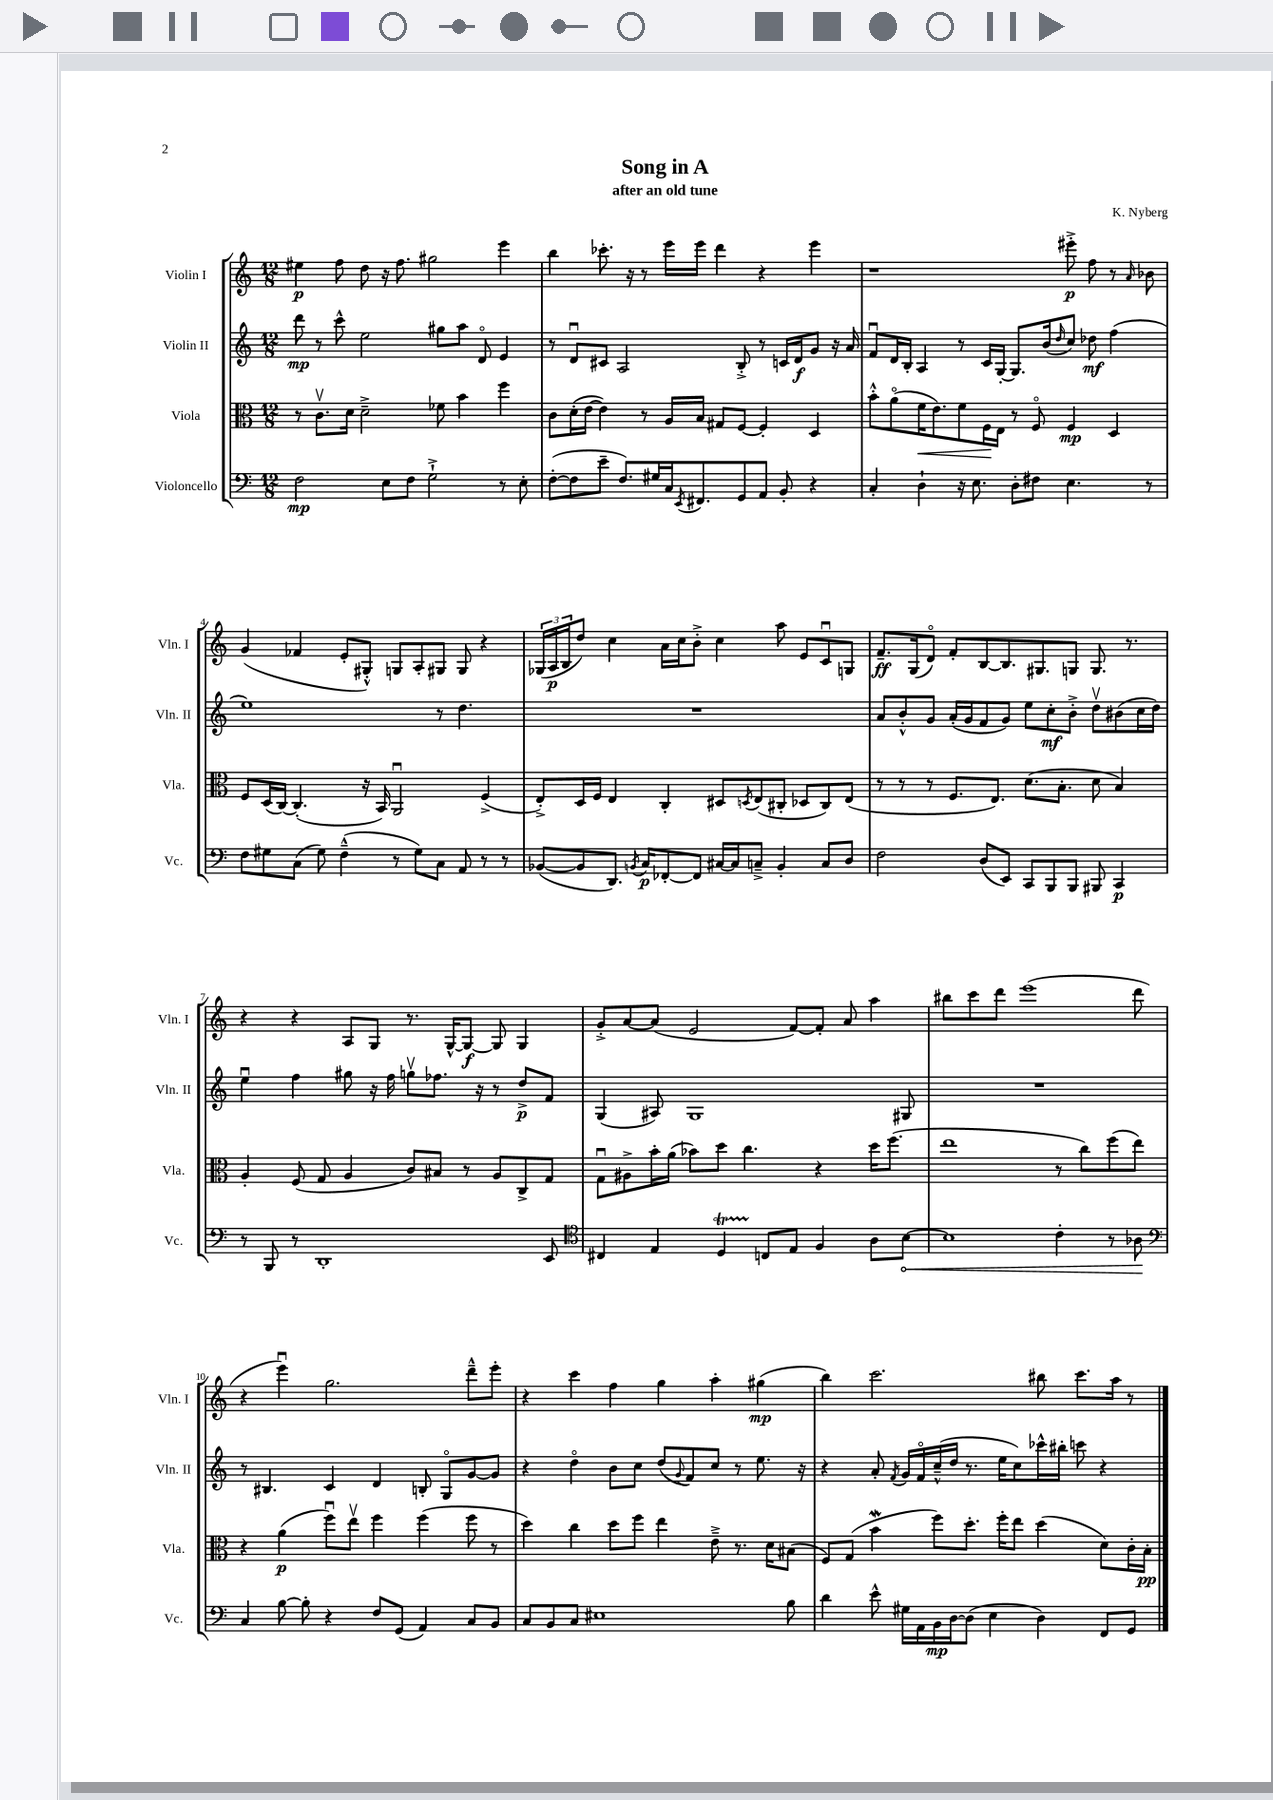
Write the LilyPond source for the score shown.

\header { title = "Song in A" composer = "K. Nyberg" subtitle = "after an old tune" }
<<
\new StaffGroup <<
\new Staff = "s0" \with { instrumentName = "Violin I" shortInstrumentName = "Vln. I" } {
    \clef treble \key c \major \numericTimeSignature \time 12/8
    eis''4\p f''8 d''8 r16 f''8. gis''2 e'''4 |
    b''4 ces'''8.-. r16 r8 e'''16 e'''16 d'''4 r4 e'''4 |
    r1 eis'''8-.->\p f''8 r8 \grace { a'16 } bes'8 |
    g'4( fes'4 e'8-. gis8-.-^) g8 a8-. gis8 gis8 r4 |
    \tuplet 3/2 { ges16( a16\p b16 } d''8) c''4 a'16 c''16 b'8-.-> c''4 a''8 e'8 c'8\downbow g8 |
    f'8.--\ff g16( d'8\flageolet) f'8-. b8~ b8. gis8. g8 g8. r8. |
    r4 r4 a8 g8 r8. g16~-^ g8~\f g8 g4 |
    g'8-.-> a'8~ a'8( e'2 f'8~) f'8-. a'8 a''4 |
    bis''8 c'''8 d'''8 e'''1( d'''8 |
    r4 e'''4\downbow) g''2. d'''8---^ e'''8-. |
    r4 c'''4 f''4 g''4 a''4-. gis''4\mp( |
    b''4) c'''2. bis''8 c'''8. a''16 r8 \bar "|." |
}
\new Staff = "s1" \with { instrumentName = "Violin II" shortInstrumentName = "Vln. II" } {
    \clef treble \key c \major \numericTimeSignature \time 12/8
    d'''8\mp r8 c'''8-^ e''2 gis''8 a''8 d'8\flageolet e'4 |
    r8 d'8\downbow cis'8 a2 b8-.-> r8 c'16 d'16\f g'8 r16 a'16 |
    f'8\downbow d'16 b16-. a4 r8 c'16 g16~-. g8. b'16( \grace { d''16 } c''8) des''8\mf f''4( |
    e''1) r8 d''4. |
    R1. |
    a'8 b'8-.-^ g'8 a'16-.( g'16 f'8 g'8) e''8 c''8-.\mf b'8-.-> d''8\upbow bis'8( c''16 d''16) |
    e''4\downbow f''4 gis''8 r16 f''16 g''8\upbow fes''8. r16 r8 d''8->\p f'8 |
    g4( ais8) g1 gis8 |
    R1. |
    r8 bis4. c'4 d'4 b8-. g8\flageolet g'8~ g'8 |
    r4 d''4\flageolet b'8 c''8 d''8( \appoggiatura { g'8 } f'8) c''8 r8 e''8. r16 |
    r4 a'8-. \acciaccatura { f'8 } g'16 f'16\flageolet c''16---^( d''16 r8. e''16 c''8) ces'''16-^ bis''16-. c'''8 r4 \bar "|." |
}
\new Staff = "s2" \with { instrumentName = "Viola" shortInstrumentName = "Vla." } {
    \clef alto \key c \major \numericTimeSignature \time 12/8
    r8 c'8.\upbow d'16 d'2---> fes'8 b'4 f''4 |
    c'8 d'16-.( e'16~ e'4) r8 a16 b16 gis8 f8~ f4-. d4 |
    b'8-.-^ a'8\flageolet( f'16\< e'8.) f'8 f16\! e16 r8 f8\flageolet f4\mp d4 |
    f8 d16( c16~) c4.-.( r16 b,16) a,2\downbow f4->( |
    e8-.->) d16 f16 e4 c4-. dis8 \acciaccatura { d8 } e8( cis8-. des8 cis8) e8( |
    r8 r8 r8 f8. e8.) d'8.( b8.-. d'8 b4) |
    a4-. f8( g8 a4 c'8) bis8 r8 a8 c8-> g8 |
    g8\downbow ais8-> b'16-. a'16( bes'8) d''8 c''4. r4 d''16 f''8.( |
    e''1 r8 c''8) f''8( e''8) |
    r4 a'4\p( f''8\downbow) e''8\upbow f''4 f''4( f''8 r8 |
    d''4) c''4 d''8 f''8 e''4 e'8---> r8. d'16 bis8( |
    f8) g8( b'4\mordent f''8) d''8.-. f''16-. e''8 d''4( d'8) c'16-. b16-.\pp \bar "|." |
}
\new Staff = "s3" \with { instrumentName = "Violoncello" shortInstrumentName = "Vc." } {
    \clef bass \key c \major \numericTimeSignature \time 12/8
    f2\mp e8 f8 g2-!-> r8 e8-. |
    f8~-.( f8 e'8-- f8.) gis16 c16 \acciaccatura { e,8 } fis,8. g,8 a,8 b,8-. r4 |
    c4-. d4-! r16 e8. d8-. fis8 e4. r8 |
    f8 gis8 c8( gis8) f4---^( r8 gis8) c8 a,8 r8 r8 |
    bes,8~( bes,8 d,8.) \acciaccatura { b,8 } c16\p fes,8~-. fes,8 cis16~ cis16 c8---> b,4-. c8 d8 |
    f2 d8( e,8) c,8 b,,8 b,,8 bis,,8 c,4\p |
    r8 b,,8 r8 d,1-. e,8 |
    \clef tenor cis4 e4 d4\startTrillSpan c8\stopTrillSpan e8 f4 a8 \once \override Hairpin.circled-tip = ##t b8~\< |
    b1 c'4-. r8 aes8\! |
    \clef bass c4 b8~ b8-. r4 f8 g,8( a,4) c8 b,8 |
    c8 b,8 c8 eis1 b8 |
    d'4 e'8-^ gis16 a,16 b,16\mp d16~ d8( e4 d4) f,8 g,8 \bar "|." |
}
>>
>>
